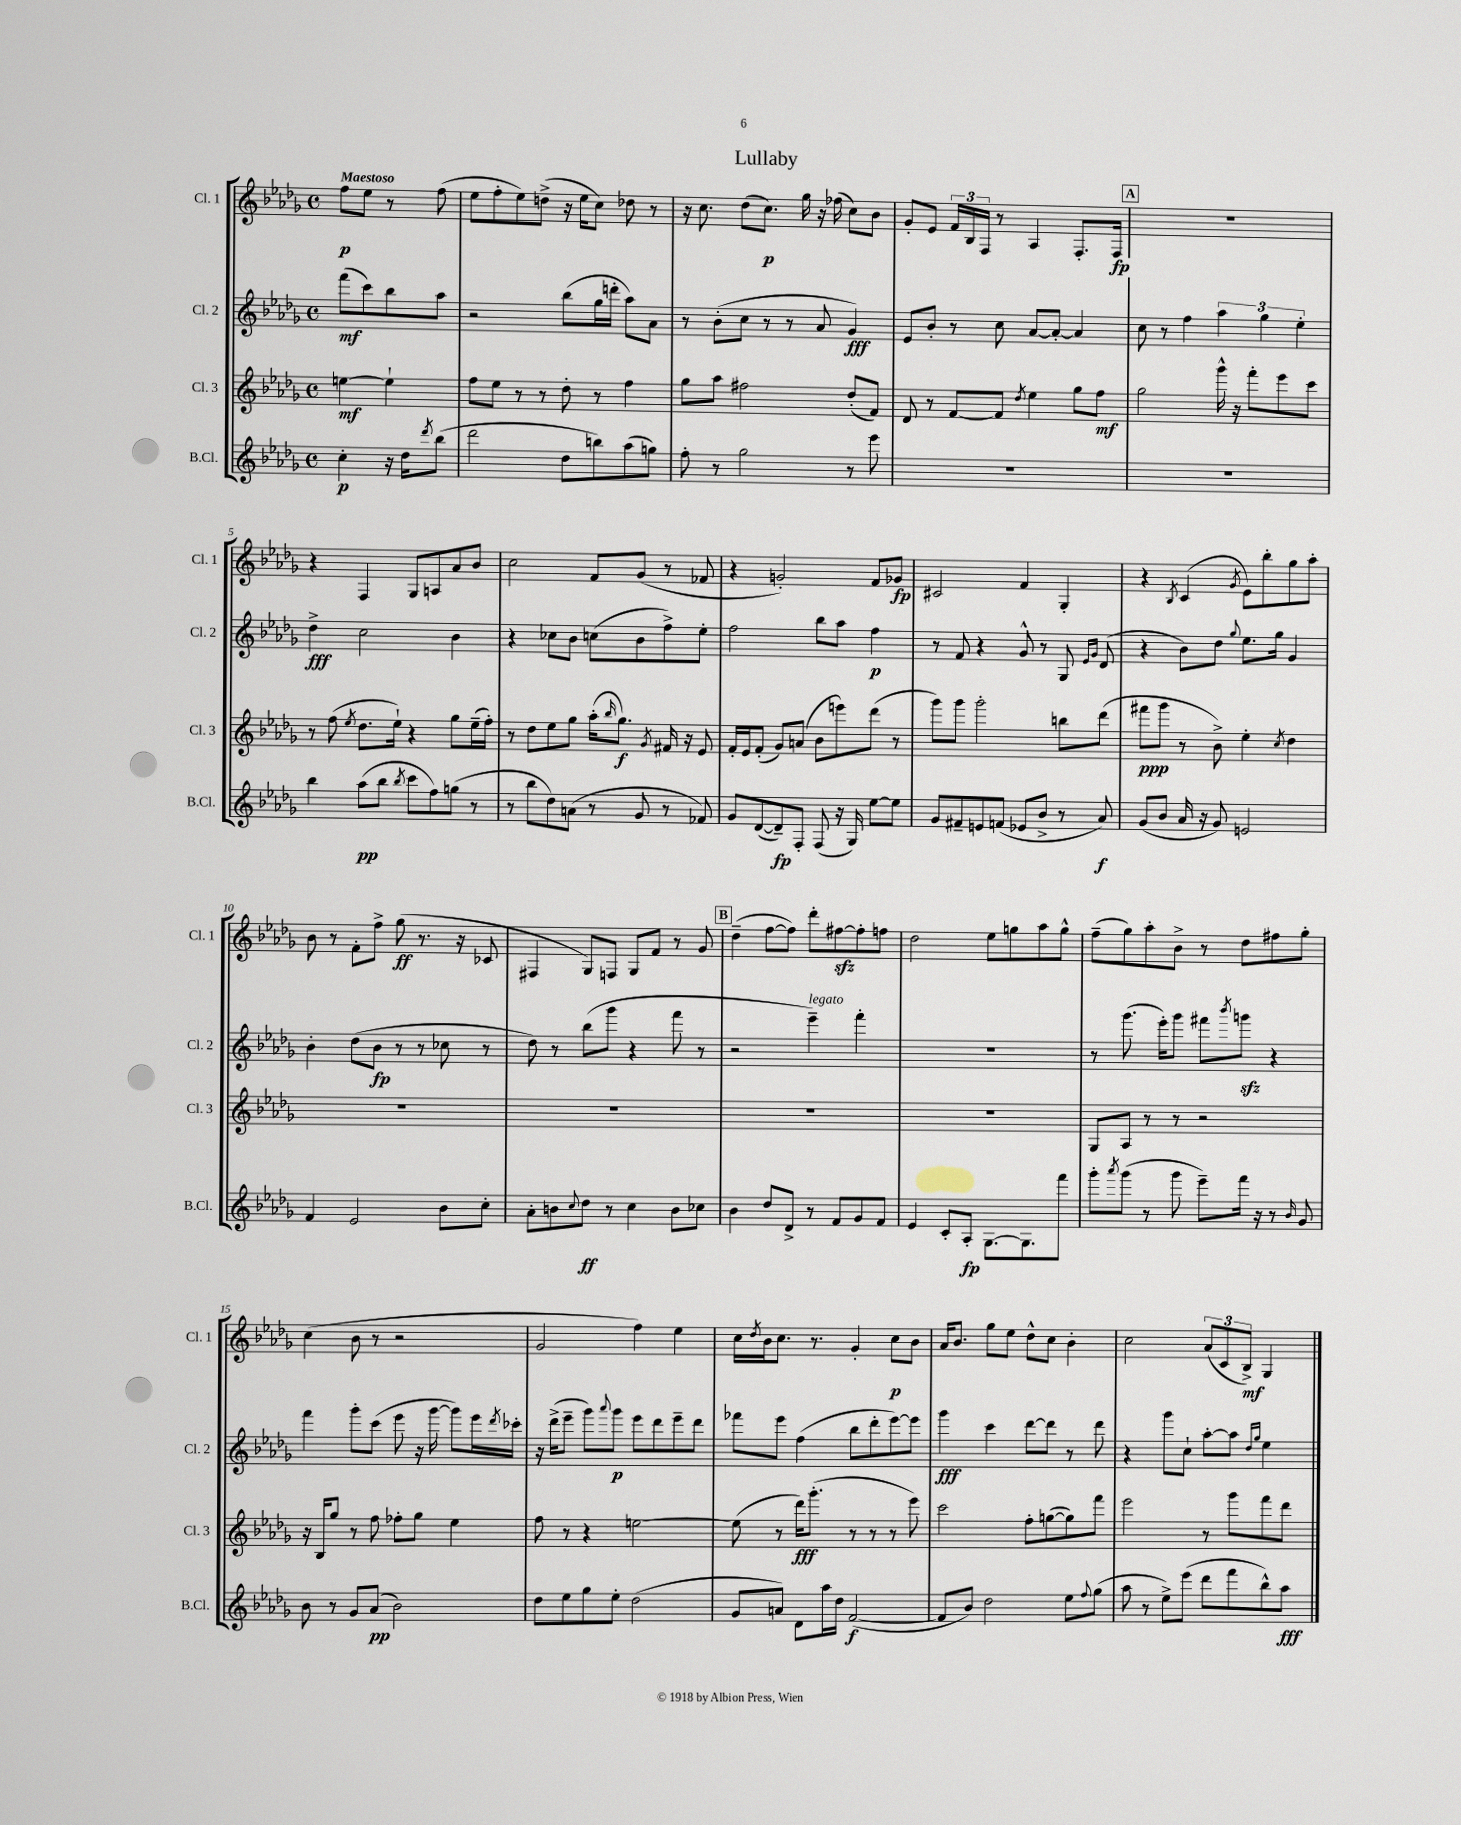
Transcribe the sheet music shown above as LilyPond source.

\header { title = "Lullaby" }
<<
\new StaffGroup <<
\new Staff = "s0" \with { instrumentName = "Cl. 1" shortInstrumentName = "Cl. 1" } {
    \clef treble \key des \major \defaultTimeSignature \time 4/4 \partial 2 \tempo "Maestoso"
    f''8\p ees''8 r8 f''8( |
    ees''8 f''8-. ees''8) d''8->( r16 ees''16 c''8) des''8 r8 |
    r16 c''8. des''8( c''8.\p) ges''16 r16 fes''16( c''8) bes'8 |
    ges'8-. ees'8 \tuplet 3/2 { f'16 bes16 f16 } r8 aes4 f8.-. f16\fp |
    \mark \markup { \box "A" } R1 |
    r4 f4 ges8 a8 aes'8 bes'8 |
    c''2 f'8 ges'8( r8 fes'8 |
    r4 g'2-.) f'8 ges'8\fp |
    cis'2 f'4 ges4-. |
    r4 \acciaccatura { bes8 } c'4( \acciaccatura { ges'8 } ees'8) bes''8-. ges''8 aes''8-. |
    bes'8 r8 f'8-. f''8-> ges''8\ff( r8. r16 ces'8 |
    fis4 ges8) f8 ges8 f'8 r8 ges'8 |
    \mark \markup { \box "B" } des''4--( f''8~ f''8) des'''8-. fis''8~\sfz fis''8-. f''8 |
    des''2 ees''8 g''8 aes''8 g''8-^ |
    f''8--( ges''8) aes''8-. bes'8-> r8 des''8 fis''8 ges''8-. |
    c''4( bes'8 r8 r2 |
    ges'2 f''4) ees''4 |
    c''16 \acciaccatura { des''8 } bes'16 c''8. r8. ges'4-. c''8\p bes'8 |
    aes'16 bes'8. ges''8 ees''8 des''8-^ c''8 bes'4-. |
    c''2 \tuplet 3/2 { aes'8( c'8 bes8->\mf) } ges4 \bar "|." |
}
\new Staff = "s1" \with { instrumentName = "Cl. 2" shortInstrumentName = "Cl. 2" } {
    \clef treble \key des \major \defaultTimeSignature \time 4/4 \partial 2
    f'''8\mf( c'''8) bes''8 aes''8 |
    r2 bes''8( ges''16 d'''16-. aes''8) aes'8 |
    r8 bes'8-.( c''8 r8 r8 aes'8 ges'4\fff) |
    ees'8 bes'8-. r8 c''8 aes'8~ aes'8~-. aes'4 |
    \mark \markup { \box "A" } c''8 r8 f''4 \tuplet 3/2 { aes''4 ges''4 ees''4-. } |
    des''4->\fff c''2 bes'4 |
    r4 ces''8 bes'8 c''8( bes'8 f''8->) ees''8-. |
    f''2 bes''8 aes''8 f''4\p |
    r8 f'8 r4 ges'8-^ r8 ges8 \grace { ees'16 ges'16 } des'8( |
    r4 bes'8) des''8 \appoggiatura { ges''8 } ees''8. ges''16 ges'4 |
    bes'4-. des''8( bes'8\fp r8 r8 ces''8 r8 |
    des''8) r8 bes''8( ges'''8 r4 f'''8 r8 |
    \mark \markup { \box "B" } r2 ees'''4--^\markup { \italic "legato" }) f'''4-. |
    R1 |
    r8 ges'''8.( ees'''16-.) ges'''8 fis'''8 \acciaccatura { bes'''8 } g'''8\sfz r4 |
    f'''4 ges'''8-. c'''8( ees'''8 r16 ges'''16~ ges'''8) ees'''16 \acciaccatura { des'''8 } ces'''16-. |
    r16 des'''16->( ees'''8-- ges'''8) \appoggiatura { aes'''8 } ges'''8\p ees'''8 des'''8 ees'''8-- des'''8 |
    fes'''8 ees'''8 f''4( bes''8 des'''8-. ees'''8~) ees'''8 |
    ges'''4\fff c'''4 des'''8~ des'''8 r8 des'''8 |
    r4 ges'''8 c''8-! aes''8~-. aes''8 \grace { des''16 ges''16 } ees''4 \bar "|." |
}
\new Staff = "s2" \with { instrumentName = "Cl. 3" shortInstrumentName = "Cl. 3" } {
    \clef treble \key des \major \defaultTimeSignature \time 4/4 \partial 2
    e''4~\mf e''4-! |
    f''8 ees''8 r8 r8 des''8-. r8 f''4 |
    ges''8 aes''8 fis''2 des''8-.( f'8) |
    des'8 r8 f'8~ f'8 \acciaccatura { des''8 } ees''4 ges''8 f''8\mf |
    \mark \markup { \box "A" } ges''2 ges'''16-^ r16 f'''8-. ees'''8 c'''8 |
    r8 f''8( \acciaccatura { ees''8 } des''8. ees''16-!) r4 ges''8 ees''16--( f''16-.) |
    r8 des''8 ees''8 ges''8 aes''16-.( \grace { bes''16 } ges''8.\f) \acciaccatura { ges'8 } fis'16 r16 ees'8 |
    f'16-. ees'16 f'8-.( ges'8) a'8( bes'8 e'''8) des'''8( r8 |
    ges'''8) ges'''8 ges'''2-. b''8 des'''8( |
    fis'''8\ppp ges'''8 r8 bes'8->) ees''4-. \acciaccatura { c''8 } des''4 |
    R1 |
    R1 |
    \mark \markup { \box "B" } R1 |
    R1 |
    ges8 aes8 r8 r8 r2 |
    r16 bes16 ges''8 r8 f''8 fes''8-. ges''8 ees''4 |
    f''8 r8 r4 e''2~ |
    e''8( r8 des'''16\fff) ges'''8.-.( r8 r8 r8 ees'''8) |
    c'''2 f''8-. g''8~( g''8) f'''8 |
    ees'''2 r8 ges'''8 f'''8 des'''8 \bar "|." |
}
\new Staff = "s3" \with { instrumentName = "B.Cl." shortInstrumentName = "B.Cl." } {
    \clef treble \key des \major \defaultTimeSignature \time 4/4 \partial 2
    c''4-.\p r16 des''16 \acciaccatura { des'''8 } bes''8( |
    des'''2 des''8 b''8) aes''8( g''8) |
    f''8-. r8 ges''2 r8 ees'''8 |
    R1 |
    \mark \markup { \box "A" } R1 |
    bes''4 aes''8\pp( bes''8 \acciaccatura { bes''8 } c'''8 f''8) g''8( r8 |
    r8 bes''8 des''8) a'8( r8 ges'8 r8 fes'8) |
    ges'8 des'8~( des'8--\fp) f8-. f8( r16 ges16) ees''8~ ees''8 |
    ges'8 fis'8-- e'8 f'8( ees'8 bes'8-> r8 aes'8\f) |
    ges'8( bes'8 aes'16 r16 ges'8) e'2 |
    f'4 ees'2 bes'8 c''8-. |
    aes'8-. b'8 \appoggiatura { c''8 } des''8\ff r8 c''4 b'8 ces''8 |
    \mark \markup { \box "B" } bes'4 des''8 des'8-> r8 f'8 ges'8 f'8 |
    ees'4 c'8-. aes8-.\fp ges8.~ ges8. f'''8 |
    ges'''8-. \acciaccatura { aes'''8 } ges'''8( r8 ges'''8 ees'''8--) f'''16 r16 r8 \grace { bes'16 } ges'8 |
    bes'8 r8 ges'8 aes'8\pp( bes'2) |
    des''8 ees''8 ges''8 ees''8-. des''2( |
    ges'8 a'8) des'8 aes''16 des''16 f'2~\f( |
    f'8 bes'8) des''2 ees''8 \appoggiatura { f''8 } ges''8( |
    aes''8 r8 ees''8->) ees'''8( des'''8 f'''8 bes''8-^) aes''8\fff \bar "|." |
}
>>
>>
